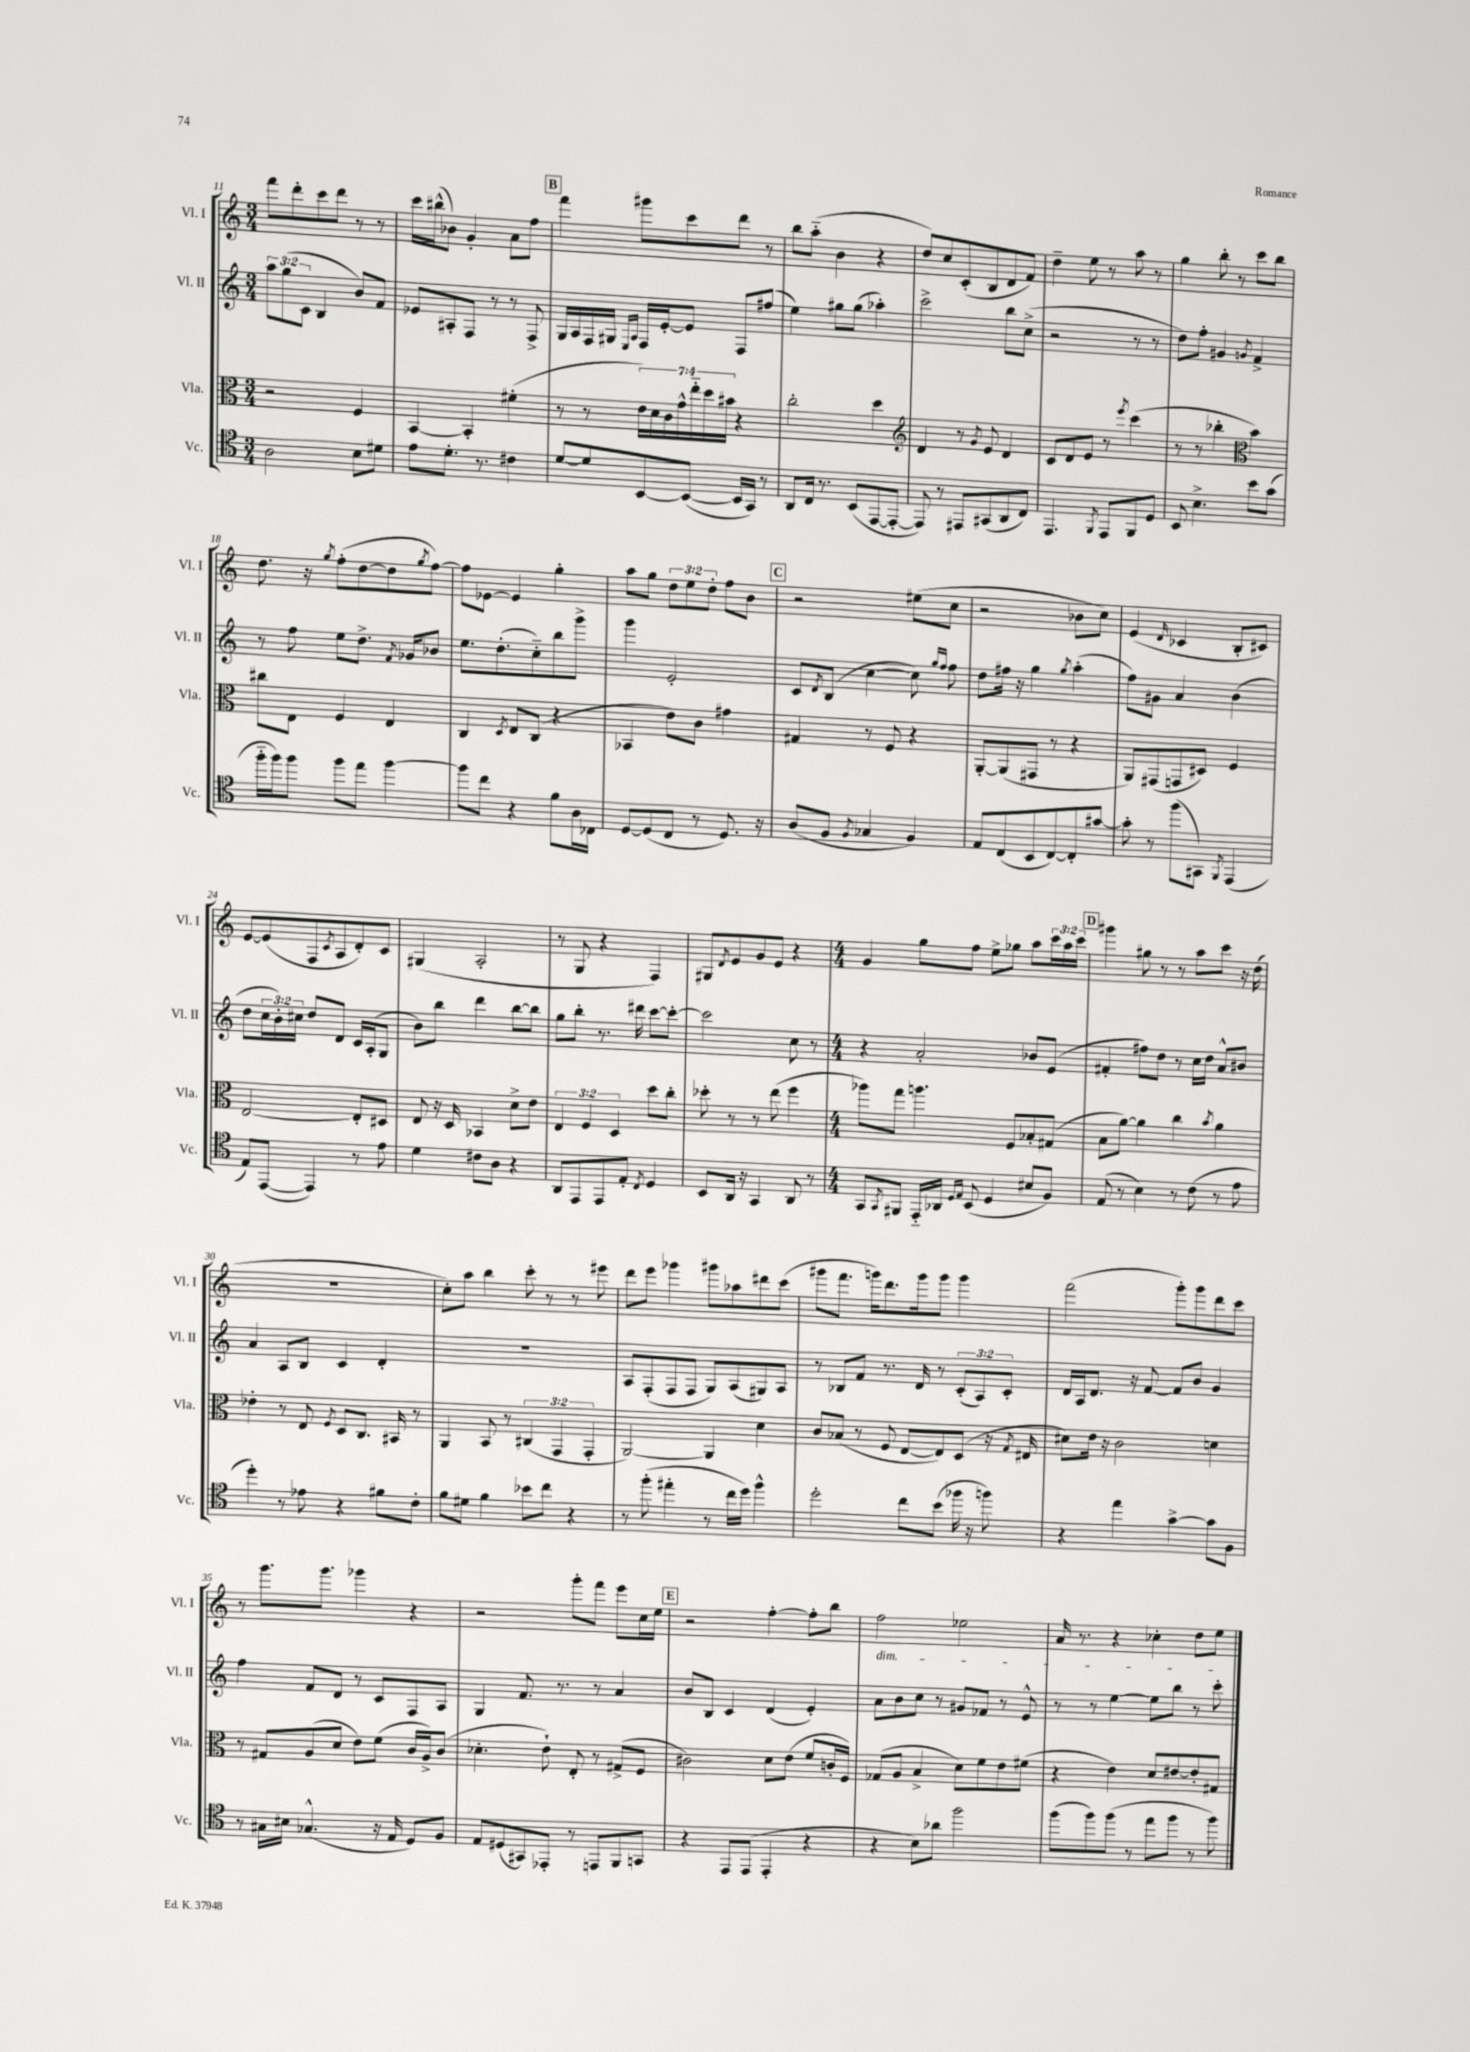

**kern	**kern	**kern	**kern
*part4	*part3	*part2	*part1
*staff4	*staff3	*staff2	*staff1
*I"Vc.	*I"Vla.	*I"Vl. II	*I"Vl. I
*I'Vc.	*I'Vla.	*I'Vl. II	*I'Vl. I
*clefC4	*clefC3	*clefG2	*clefG2
*k[]	*k[]	*k[]	*k[]
*M3/4	*M3/4	*M3/4	*M3/4
=11	=11	=11	=11
2A\	2r	12aa\L	8fff\L
.	.	(12gg\	.
.	.	.	8ddd'\
.	.	12c\J	.
.	.	4B/	8ccc\
.	.	.	8ddd\J
8B\L	4F/	8b/L)	8r
8d#X\J	.	8f/J	8r
=12	=12	=12	=12
8e\L	[4BB/	8e-X/L	16ccc\LL
.	.	.	(16bb#X^^\J
8.d'\J	.	8A#X'/	8b-X\J)
.	4BB'/]	8F/J	4g'/
8.r	.	.	.
.	.	8r	.
4c#X\	(4f#X'\	8r	8a\L
.	.	8F^/	8ff\J
!!LO:REH:place=s1:t=B
=13	=13	=13	=13
[8d/L	8r	16G/LL	4fff\
.	.	16A/	.
8d/]	8r	16F/	.
.	.	16G#X/JJ	.
.	.	16qqE/LL	.
.	.	16qqA/JJ	.
[8BB/	28e\LL)	16F/LL	8ggg#X\L
.	28d\	.	.
.	.	[16e'/J	.
.	28c\	.	.
.	28g^^\	.	.
(8BB/J_	.	8e/J]	8ccc\
.	28ee\	.	.
.	28dd\	.	.
.	28b#X\JJ	.	.
16BB/LL]	4r	8F/L	8ddd\J
16GG/JJ)	.	.	.
8r	.	(8ff#X/J	8r
=14	=14	=14	=14
8AA/L	2cc'\	4ee\)	8bb\L
16C/Jk	.	.	(8aa\J
8.r	.	.	.
.	.	8gg#X\L	4b\
(8BB/L	.	(8gg#\J	.
[8EE/	4dd\	4aa-X'\)	4r
8EE'/J_	.	.	.
=15	=15	=15	=15
*	*clefG2	*	*
8EE/])	4d/	2ccc^\	8dd/L)
8r	.	.	8cc/
8EE#X/L	8r	.	(8c'/
.	8qg/	.	.
(8GG#X/	8e/	.	8B/
8AA/	4d/	8bb\L	8d/
8C/J)	.	(8cc^\J	8f/J)
=16	=16	=16	=16
4.EE/	8c/L	2r	4dd~\
.	8d/	.	.
.	8e/J	.	8ee\
8qFF/	.	.	.
8EE/L	8r	.	8r
.	8qeee/	.	.
8FF/	(4ccc\	8r	8aa\
8D/J	.	8r	8r
=17	=17	=17	=17
8BB/	8r	8dd\L)	4gg\
4.B^\	8r	8ff'\J	.
.	4bb-X'\	4g#X/	8bb'\
.	.	.	8r
*	*clefC3	*	*
.	.	8qgn/	.
8b\L	4b\)	4f^/	8ccc\L
(8g\J	.	.	8bb\J
!!LO:LB:g=z
=18	=18	=18	=18
16ff\LL	8cc#X\L	8r	8.dd\
16ff\J)	.	.	.
8ff\J	8E\J	8ff\	.
.	.	.	16r
.	.	.	8qgg/
8ff\L	4F/	8ee\L	(8ff'\L
8ee\J	.	8.dd^\J	[8dd\
[4ff\	4E/	.	8dd\]
.	.	8qf/	.
.	.	16g-X/KL	.
.	.	.	8qgg/
.	.	8b-X/J	[8ff\J)
=19	=19	=19	=19
8ff\L]	4C/	8.ee\L	8ff\L]
8cc\J	.	.	[8e-X\J
.	.	(8.dd'\	.
.	8qD/	.	.
4r	8E/L	.	4e-/]
.	(8C/J	8cc\)	.
8f\L	4r	8bb\	4gg'\
16A\L	.	8ggg^\J	.
16C-X\JJ	.	.	.
=20	=20	=20	=20
[8D/L	4BB-X/	4ggg\	8aa\L
(8D/]	.	.	8gg\J
8C/J	8e\L)	2e'/	12dd\L
.	.	.	12ee\
8r	8c\J	.	.
.	.	.	12dd'\J
8.D/)	4g#X\	.	8ff\L
.	.	.	8b\J
16r	.	.	.
!!LO:REH:place=s1:t=C
=21	=21	=21	=21
(8A/L	4G#X/	8c/L	2r
.	.	8qd/	.
8F/J	.	(8B/J	.
8qF/	.	.	.
4G-X/	8r	[4cc\	.
.	8F/	.	.
4F/)	4r	8cc\])	(8ee#X\L
.	.	16qqgg/LL	.
.	.	16qqff/JJ	.
.	.	8ff\	8cc\J
=22	=22	=22	=22
8E/L	[8AA'/L	8dd\L	2r
(8C/	(8AA/]	16ff#X\Jk	.
.	.	16r	.
8BB/	8GG#X/J	4gg\	.
[8C/)	8r	.	.
.	.	8qgg/	.
8C'/]	4r	(4aa'\	8b-X\L
[8g#X/J	.	.	8cc\J)
=23	=23	=23	=23
8g#'\]	8AA/L)	8ff\L)	(4e/
8r	(8GG#X/	8g#X\J	.
.	.	.	16qqd/
(8ff\L	8GGn/	4a/	4c-X/
8GG#X\J)	8D#X/J)	.	.
8qFF/	.	.	.
(4EE/	4F/	(4b\	8B'/L
.	.	.	8c#X/J)
!!LO:LB:g=z
=24	=24	=24	=24
8E/L)	[2E/	8dd\L	[8e/L
([8EE/J	.	24cc\L	(8e/]
.	.	24b'\)	.
.	.	24cc#X\JJ	.
4EE/])	.	8dd/L	8F/
.	.	.	8qc/
.	.	8d/J	8A/
8r	8E'/L]	16c/LL	8d'/)
.	.	(16A'/J	.
8e\	8D#X/J	8G/J	8c/J
=25	=25	=25	=25
4d\	8E/	8b\L)	(4G#X/
.	16r	8bb\J	.
.	16D/	.	.
8c#X\L	4BB-X/	4ddd\	2A'/
8A\J	.	.	.
4r	8d^\L	[8bb\L	.
.	8e\J	8bb\J]	.
=26	=26	=26	=26
8AA/L	6E/	8gg\L	8r
8EE/	.	8bb'\J	8G/
.	6F/	.	.
8EE/	.	8.r	4r
.	6D/	.	.
8E'/J	.	.	.
.	.	16ddd#X\	.
8qC/	.	.	.
4D/	8dd\L	[8ccc\L	4F/)
.	8cc'\J	8ccc'\J_	.
=27	=27	=27	=27
8BB/L	8dd-X'\	2ccc\]	8G#X/L
.	.	.	8qd/
16AA/Jk	8r	.	8e/
16r	.	.	.
4GG/	8r	.	8g/
.	(8ee\	.	8e/J
8AA/	4ff\	8cc\	4r
8r	.	8r	.
=28	=28	=28	=28
*M4/4	*M4/4	*M4/4	*M4/4
8GG/L	8aa-X\L)	4r	4g/
8qGG/	.	.	.
8FF#X/J	8gg\J	.	.
16EE/LL	4.aan\	2a'/	8gg\L
16AA-X/JJ	.	.	.
16qqD/LL	.	.	.
16qqE/JJ	.	.	.
(8BB/	.	.	8ff\J
4D/	.	.	8ee^\L
.	8F/L	.	8gg-X\J
8B#X/L	8B-X'/	8b-X/L	8aa\L
8F/J)	(8G#X/J	(8e/J	24ccc\L
.	.	.	24aa\
.	.	.	24ccc\JJ
!!LO:REH:place=s1:t=D
=29	=29	=29	=29
(8E/	8B\L	4f#X'/	4ggg#X\
8r	[8a\J)	.	.
4B\)	4a\]	8ff#X\L)	8gg#X\
.	.	8dd\J	8r
8r	4cc\	8r	8r
(8c\	.	16cc\LL	8aa\L
.	.	16dd\JJ	.
.	8qb/	.	.
8r	4a\	8a^^/L	8ccc\J
8e\	.	8b#X/J	16r
.	.	.	(16dd\
!!LO:LB:g=z
=30	=30	=30	=30
4dd'\)	4e-X'\	4a/	1r
8r	8r	8A/L	.
8e-X\	8E/	8B/J	.
.	8qF/	.	.
4r	8D/L	4c/	.
.	8.C/J	.	.
8f#X\L	.	4d'/	.
.	16BB#X/	.	.
8c'\J	8r	.	.
=31	=31	=31	=31
8f\L	4AA/	1r	8cc'\L)
8d#X\J	.	.	8aa\J
4f\	8BB/	.	4bb\
.	8r	.	.
8b-X\L	(6C#X/	.	8ccc'\
8cc\J	.	.	8r
.	6GG/	.	.
4r	.	.	8r
.	6GG'/	.	.
.	.	.	8eee#X\
=32	=32	=32	=32
8r	[2AA/)	8A/L	8ddd\L
(8ff'\	.	(8F'/	8eee\J
4ee#X'\	.	8F/	4ggg-X\
.	.	8F/J	.
8r	4AA/]	8G/L)	8ggg#X\L
16cc\LL	.	(8A/	8aa-X\
16dd\JJ)	.	.	.
4ff^^\	4d\	8G#X/)	8ddd#X\
.	.	8A/J	(8ccc\J
=33	=33	=33	=33
2dd'\	8c/L	8r	8ggg#X\L
.	(8B-X/J	8B-X/L	8.fff\J
.	8r	8f/J	.
.	.	.	16gggn\KL)
.	8F/	8.r	8.ddd\
8cc\L	[8E/L	.	.
.	.	16d/	16ggg\k
(8b\J	8E/])	8r	8ggg\J
16ff-X\	(8D/J	(12c'/L	4ggg\
16r	.	.	.
.	.	12A/)	.
8ffn\)	16r	.	.
.	.	12c'/J	.
.	8qG/	.	.
.	16E#X/	.	.
=34	=34	=34	=34
4r	8d#X\L)	16d/LL	(2fff\
.	.	16A/J	.
.	16e\Jk	8.d/J	.
.	16r	.	.
4ee\	2c\	.	.
.	.	16r	.
.	.	[8f/	.
[4g^\	.	8f/L]	8ggg'\L)
.	.	8b/J	8ggg\
8g\L]	4dn\	4g/	8ddd\
8F\J	.	.	8ccc\J
!!LO:LB:g=z
=35	=35	=35	=35
8r	8r	4ff\	8r
16G#X\LL	8G#X/L	.	8.ggg\L
16B#X\JJ	.	.	.
(4.G-X^^/	(8A/	8f/L	.
.	.	.	8.ggg\J
.	8d/J	8d/J	.
.	8e\L)	8r	4ggg-X\
16r	(8f\J	8c/L	.
16E/	.	.	.
8D/L)	16c/LL	8F/	4r
.	16A^/J)	.	.
8F/J	(8c/J	8A/J	.
=36	=36	=36	=36
8E/L	4.d-X'\	4G/	2r
(8D#X/	.	.	.
8GG#X/)	.	8.f/	.
8EE-X'/J	8e`\)	.	.
.	.	8.r	.
8r	8E'/	.	8ggg'\L
8EEn/L	8r	8r	8fff\J
8FF/	(8G#X^/L	4a/	8eee\L
8GGn/J	8F/J	.	16cc\L
.	.	.	16ee\JJ
!!LO:REH:place=s1:t=E
=37	=37	=37	=37
4r	2c#X\)	8b/L	2r
.	.	8B/J	.
8EE/L	.	4c/	.
(8EE/J	.	.	.
4EE'/	8d\L	(4d/	[4ff'\
.	(8e\J	.	.
4r	8f/L	4e'/)	8ff'\L]
.	16cn'/L	.	8bb\J
.	16F/JJ)	.	.
=38	=38	=38	=38
!	!	!	!LO:TX:b:i:t=dim.
4r	(8G-X/L	8a\L	2ff\
.	8A/J	8b\	.
8B\L)	4B^/	8cc\J	.
8a-X\J	.	8r	.
2ff\	8d\L)	8g#X/L	2ee-X\
.	8f\	8f-X/J	.
.	8e\	8r	.
.	(8f#X\J	8e^^/	.
=39	=39	=39	=39
(8ff\L	4r	8r	16a/
.	.	.	8.r
8ff\)	.	8r	.
(8ff\J	4e\)	[4ee\	4r
8r	.	.	.
8ee\L	8d/L	8ee\L]	4cc-X'\
8ff\J	[8e#X/	8bb\J	.
8r	8e#'/]	8r	8dd\L
8ff\)	8G#X/J	8ccc'\	8ee\J
==	==	==	==
*-	*-	*-	*-
